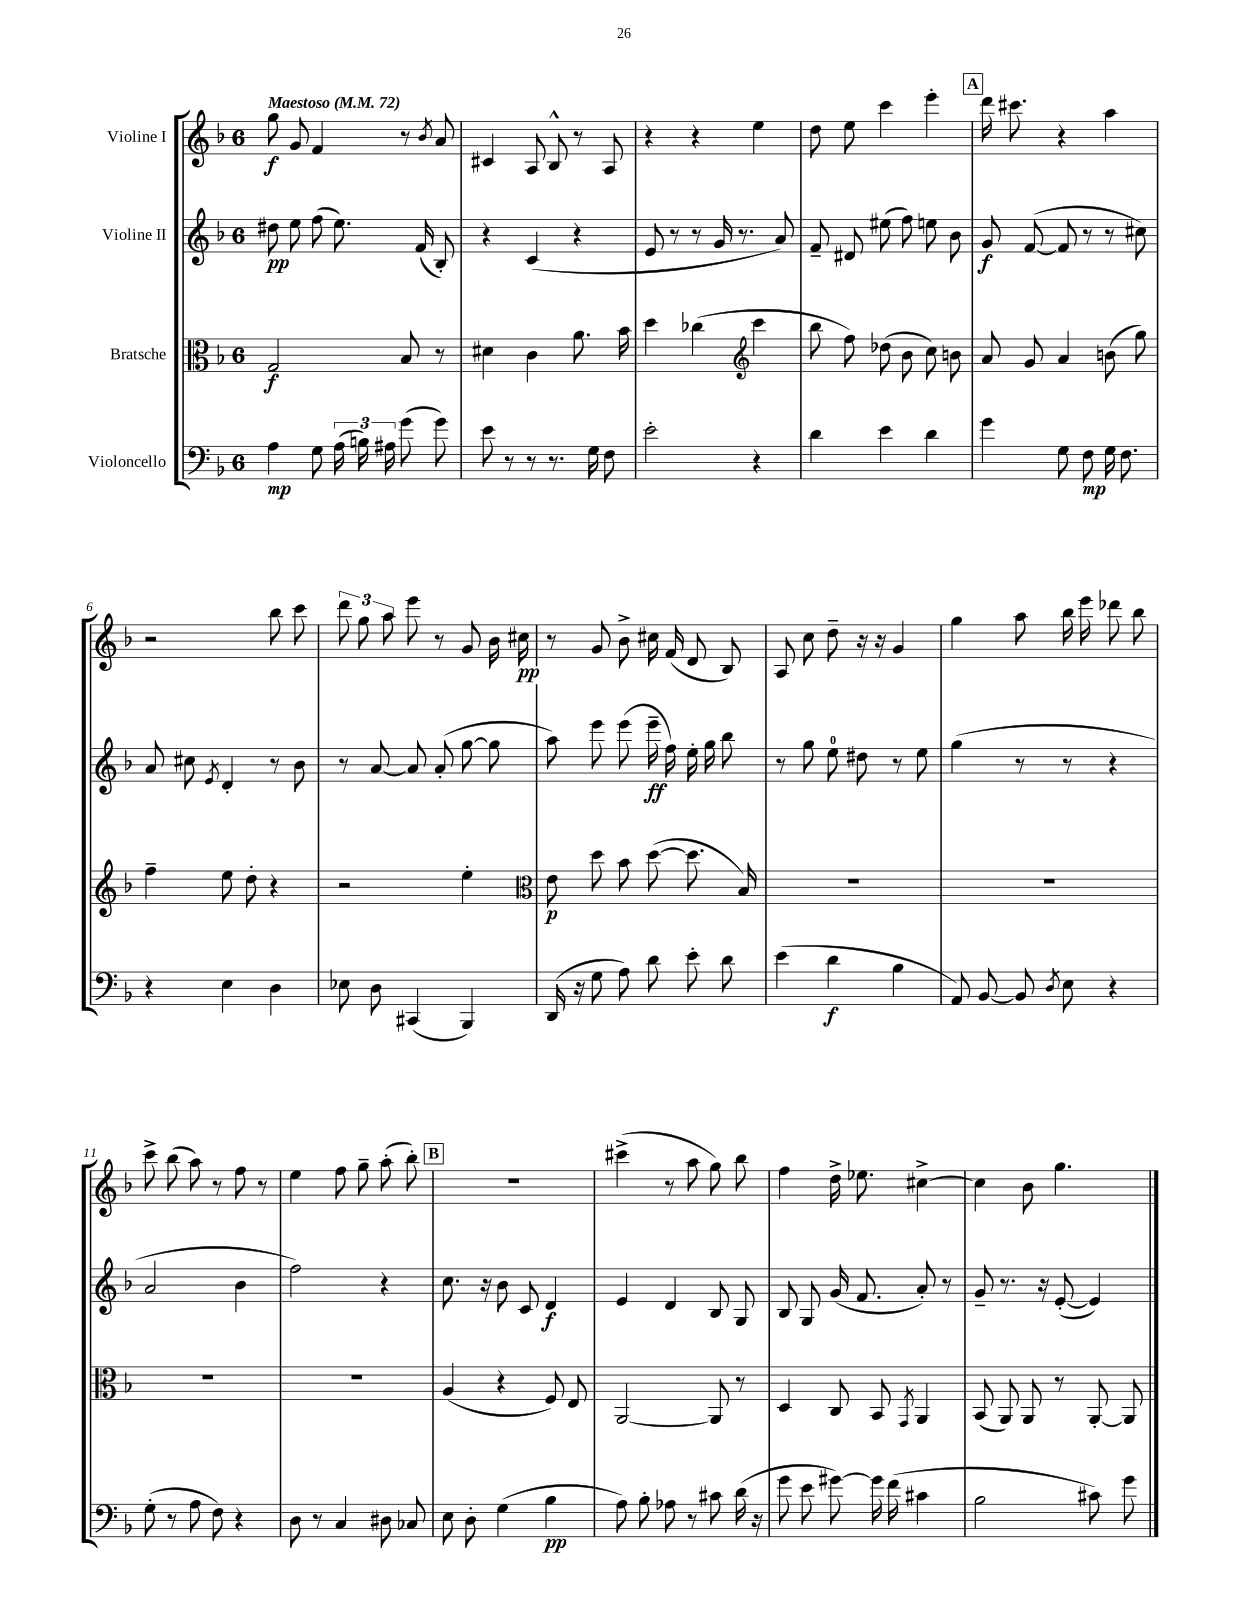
<<
\new StaffGroup <<
\new Staff = "s0" \with { instrumentName = "Violine I" } {
    \clef treble \key f \major \once \override Staff.TimeSignature.style = #'single-digit \time 6/8 \tempo "Maestoso" 4 = 72
    \autoBeamOff g''8\f g'8 f'4 r8 \acciaccatura { bes'8 } a'8 |
    cis'4 a8 bes8-^ r8 a8 |
    r4 r4 e''4 |
    d''8 e''8 c'''4 e'''4-. |
    \mark \markup { \box "A" } d'''16 cis'''8. r4 a''4 |
    r2 bes''8 c'''8 |
    \tuplet 3/2 { d'''8 g''8 a''8 } e'''8 r8 g'8 bes'16 cis''16\pp |
    r8 g'8 bes'8-> cis''16 f'16( d'8 bes8) |
    a8 c''8 d''8-- r16 r16 g'4 |
    g''4 a''8 bes''16 e'''16 des'''8 bes''8 |
    c'''8-> bes''8( a''8) r8 f''8 r8 |
    e''4 f''8 g''8-- a''8-.( bes''8-.) |
    \mark \markup { \box "B" } R2. |
    cis'''4->( r8 a''8 g''8) bes''8 |
    f''4 d''16-> ees''8. cis''4~-> |
    cis''4 bes'8 g''4. \bar "|." |
}
\new Staff = "s1" \with { instrumentName = "Violine II" } {
    \clef treble \key f \major \once \override Staff.TimeSignature.style = #'single-digit \time 6/8
    \autoBeamOff dis''8\pp e''8 f''8( e''8.) f'16( bes8-.) |
    r4 c'4( r4 |
    e'8 r8 r8 g'16 r8. a'8) |
    f'8-- dis'8 eis''8( f''8) e''8 bes'8 |
    \mark \markup { \box "A" } g'8\f f'8~( f'8 r8 r8 cis''8) |
    a'8 cis''8 \acciaccatura { e'8 } d'4-. r8 bes'8 |
    r8 a'8~ a'8 a'8-.( g''8~ g''8 |
    a''8) e'''8 e'''8( e'''16--\ff f''16) e''16-. g''16 bes''8 |
    r8 g''8 e''8-0 dis''8 r8 e''8 |
    g''4( r8 r8 r4 |
    a'2 bes'4 |
    f''2) r4 |
    \mark \markup { \box "B" } c''8. r16 bes'8 c'8 d'4\f |
    e'4 d'4 bes8 g8 |
    bes8 g8 g'16( f'8. a'8-.) r8 |
    g'8-- r8. r16 e'8~-.( e'4) \bar "|." |
}
\new Staff = "s2" \with { instrumentName = "Bratsche" } {
    \clef alto \key f \major \once \override Staff.TimeSignature.style = #'single-digit \time 6/8
    \autoBeamOff g2\f bes8 r8 |
    dis'4 c'4 a'8. bes'16 |
    d''4 ces''4( \clef treble c'''4 |
    bes''8 f''8) des''8( bes'8 c''8) b'8 |
    \mark \markup { \box "A" } a'8 g'8 a'4 b'8( g''8) |
    f''4-- e''8 d''8-. r4 |
    r2 e''4-. |
    \clef alto e'8\p d''8 bes'8 d''8~( d''8. bes16) |
    R2. |
    R2. |
    R2. |
    R2. |
    \mark \markup { \box "B" } a4( r4 f8) e8 |
    a,2~ a,8 r8 |
    d4 c8 bes,8 \acciaccatura { g,8 } a,4 |
    bes,8( a,8) a,8 r8 a,8~-. a,8 \bar "|." |
}
\new Staff = "s3" \with { instrumentName = "Violoncello" } {
    \clef bass \key f \major \once \override Staff.TimeSignature.style = #'single-digit \time 6/8
    \autoBeamOff a4\mp g8 \tuplet 3/2 { a16( b16) ais16 } g'8( g'8) |
    e'8 r8 r8 r8. g16 f8 |
    e'2-. r4 |
    d'4 e'4 d'4 |
    \mark \markup { \box "A" } g'4 g8 f8\mp g16 f8. |
    r4 e4 d4 |
    ees8 d8 cis,4( bes,,4) |
    d,16( r16 g8 a8) d'8 e'8-. d'8 |
    e'4( d'4\f bes4 |
    a,8) bes,8~ bes,8 \acciaccatura { d8 } e8 r4 |
    g8-.( r8 a8 f8) r4 |
    d8 r8 c4 dis8 ces8 |
    \mark \markup { \box "B" } e8 d8-. g4( bes4\pp |
    a8) bes8-. aes8 r8 cis'8 d'16( r16 |
    g'8 e'8 gis'8~) gis'16 f'16( cis'4 |
    bes2 cis'8) g'8 \bar "|." |
}
>>
>>
